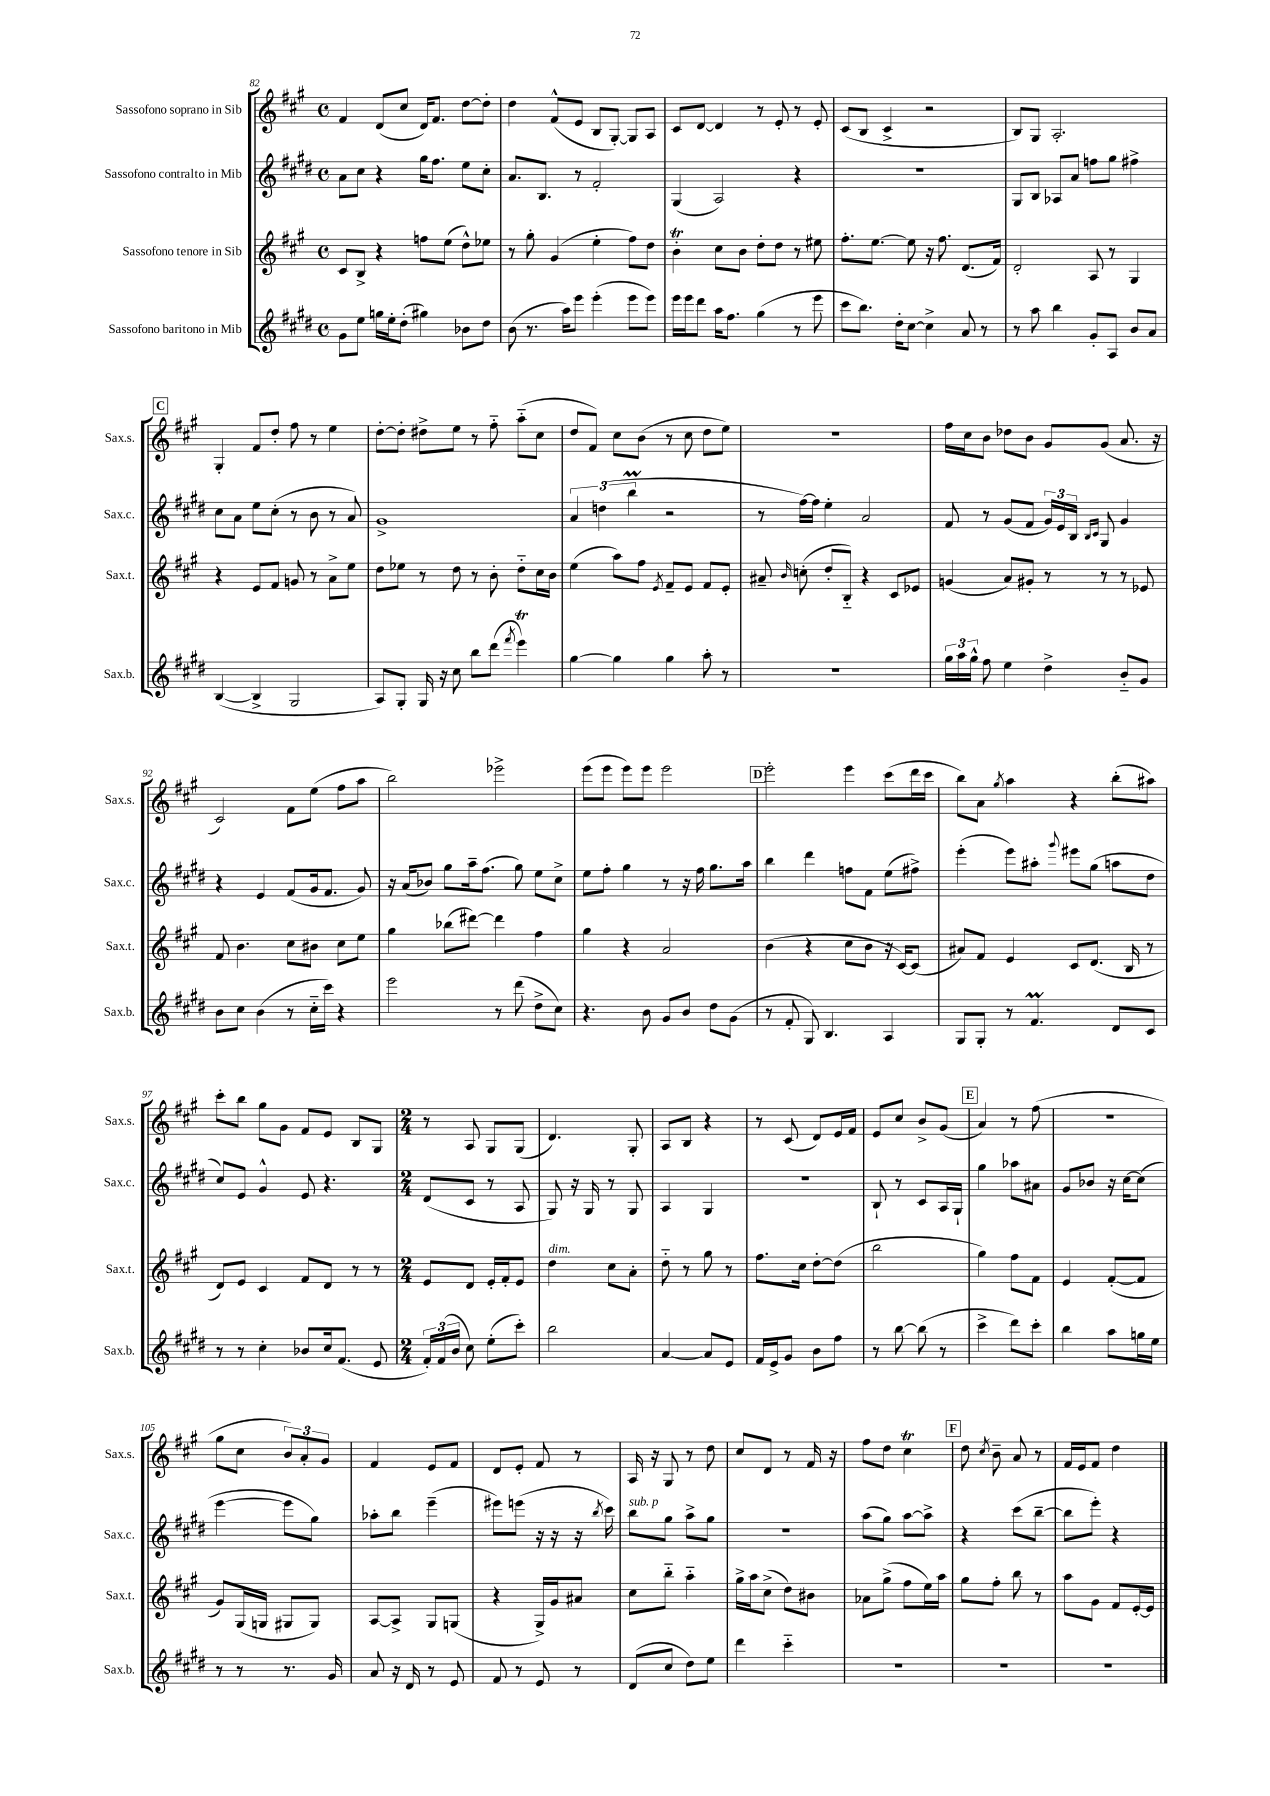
<<
\new StaffGroup <<
\new Staff = "s0" \with { instrumentName = "Sassofono soprano in Sib" shortInstrumentName = "Sax.s." } {
    \clef treble \key a \major \defaultTimeSignature \time 4/4
    \autoBeamOff fis'4 d'8[( cis''8] d'16[) fis'8.] d''8[~ d''8]-. |
    d''4 fis'8[-^( e'8] b8[ gis8]~-.) gis8[ a8] |
    cis'8[ d'8]~ d'4 r8 e'8-. r8 e'8-. |
    cis'8[( b8] cis'4-> r2 |
    b8[) gis8] a2.-. |
    \mark \markup { \box "C" } gis4-. fis'8[ d''8]-. fis''8 r8 e''4 |
    d''8[~-. d''8]-. dis''8[-> e''8] r8 fis''8-_ a''8[-_( cis''8] |
    d''8[ fis'8]) cis''8[ b'8]( r8 cis''8 d''8[ e''8]) |
    R1 |
    fis''16[ cis''16 b'8] des''8[ b'8] gis'8[ gis'8]( a'8. r16 |
    cis'2) fis'8[ e''8]( fis''8[ a''8] |
    b''2) ees'''2-> |
    e'''8[( e'''8] e'''8[) e'''8] e'''2 |
    \mark \markup { \box "D" } e'''2-. e'''4 cis'''8[( d'''16 cis'''16] |
    b''8[) a'8] \acciaccatura { gis''8 } a''4 r4 b''8[-.( ais''8]) |
    cis'''8[-. b''8] gis''8[ gis'8] fis'8[ e'8] b8[ gis8] |
    \numericTimeSignature \time 2/4 r8 a8 gis8[ gis8]( |
    d'4.) gis8-. |
    a8[ b8] r4 |
    r8 cis'8( d'8[) e'16 fis'16] |
    e'8[ cis''8] b'8[-> gis'8]( |
    \mark \markup { \box "E" } a'4) r8 fis''8( |
    r2 |
    gis''8[ cis''8] \tuplet 3/2 { b'8[) a'8-. gis'8] } |
    fis'4 e'8[ fis'8] |
    d'8[ e'8]-. fis'8 r8 |
    a16 r16 gis8 r8 d''8 |
    cis''8[ d'8] r8 fis'16 r16 |
    fis''8[ d''8] cis''4\trill |
    \mark \markup { \box "F" } d''8 \acciaccatura { cis''8 } b'8-- a'8 r8 |
    fis'16[ e'16 fis'8] d''4 \bar "|." |
}
\new Staff = "s1" \with { instrumentName = "Sassofono contralto in Mib" shortInstrumentName = "Sax.c." } {
    \clef treble \key e \major \defaultTimeSignature \time 4/4
    \autoBeamOff a'8[ cis''8] r4 gis''16[ fis''8.] e''8[ cis''8]-. |
    a'8.[ b8.] r8 fis'2-. |
    gis4( a2) r4 |
    r1 |
    gis8[ b8] aes8[ a'8] f''8[ gis''8] fis''4-> |
    \mark \markup { \box "C" } cis''8[ a'8] e''8[ cis''8]-.( r8 b'8 r8 a'8) |
    gis'1-> |
    \tuplet 3/2 { a'4 d''4( b''4\prall } r2 |
    r8 fis''16[~) fis''16] e''4-. a'2 |
    fis'8 r8 gis'8[( fis'8] \tuplet 3/2 { gis'16[) e'16 b16] } \grace { b16[ cis'16] } gis8 gis'4 |
    r4 e'4 fis'8[( gis'16 fis'8.] gis'8) |
    r16 a'16[( bes'8]) gis''8[ a''16-- fis''8.]( gis''8) e''8[ cis''8]-> |
    e''8[ fis''8]-. gis''4 r8 r16 fis''16 gis''8.[ a''16] |
    \mark \markup { \box "D" } b''4 dis'''4 f''8[ fis'8] e''8[( fis''8]->) |
    e'''4-.( e'''8[) ais''8]-. \appoggiatura { gis'''8 } eis'''8[ gis''8]( a''8[ dis''8] |
    cis''8[) e'8] gis'4-^ e'8 r4. |
    \numericTimeSignature \time 2/4 dis'8[( cis'8] r8 a8 |
    gis8) r16 gis16 r8 gis8 |
    a4 gis4 |
    R2 |
    b8-! r8 cis'8[ a16 gis16]-! |
    \mark \markup { \box "E" } gis''4 aes''8[ ais'8] |
    gis'8[ bes'8] r16 cis''16[~ cis''8]( |
    e'''4~ e'''8[ gis''8]) |
    aes''8[-. b''8] e'''4--( |
    eis'''8[) e'''8]( r16 r16 r16 \acciaccatura { b''8 } cis'''16) |
    b''8[^\markup { \italic "sub. p" } gis''8] a''8[-> gis''8] |
    R2 |
    a''8[( gis''8]) a''8[~ a''8]-> |
    \mark \markup { \box "F" } r4 cis'''8[( b''8]~-- |
    b''8[ e'''8]-.) r4 \bar "|." |
}
\new Staff = "s2" \with { instrumentName = "Sassofono tenore in Sib" shortInstrumentName = "Sax.t." } {
    \clef treble \key a \major \defaultTimeSignature \time 4/4
    \autoBeamOff cis'8[ b8]-> r4 f''8[ e''8]( d''8[-^) ees''8] |
    r8 gis''8-. gis'4( e''4-. fis''8[) d''8] |
    b'4-.\trill cis''8[ b'8] d''8[-. d''8] r8 eis''8 |
    fis''8.[-. e''8.]~ e''8 r16 fis''8. d'8.[( fis'16]) |
    d'2-. a8 r8 gis4 |
    \mark \markup { \box "C" } r4 e'8[ fis'8] g'8 r8 a'8[-> e''8] |
    d''8[ ees''8] r8 d''8 r8 b'8-. d''8[-_ cis''16 b'16] |
    e''4( a''8[) fis''8] \acciaccatura { e'8 } fis'8[-- e'8] fis'8[ e'8]-. |
    ais'8-- \grace { b'16 } c''8-.( d''8[-. b8]-_) r4 cis'8[ ees'8] |
    g'4( a'8[) gis'8]-. r8 r8 r8 ees'8 |
    fis'8 b'4. cis''8[ bis'8] cis''8[ e''8] |
    gis''4 bes''8[( dis'''8]~) dis'''4 fis''4 |
    gis''4 r4 a'2 |
    \mark \markup { \box "D" } b'4( r4 cis''8[ b'8] r16 cis'16[~) cis'8]( |
    ais'8[) fis'8] e'4 cis'8[ d'8.]( b16 r8 |
    d'8[) e'8] cis'4 fis'8[ d'8] r8 r8 |
    \numericTimeSignature \time 2/4 e'8[ d'8] e'16[-. fis'16-. e'8] |
    d''4^\markup { \italic "dim." } cis''8[ a'8]-. |
    d''8-_ r8 gis''8 r8 |
    fis''8.[ cis''16] d''8[~-. d''8]( |
    b''2 |
    \mark \markup { \box "E" } gis''4) fis''8[ fis'8] |
    e'4 fis'8[~-.( fis'8] |
    gis'8[) gis16( g16] gis8[ gis8]) |
    a8[~ a8]-> gis8[ g8]( |
    r4 gis16[->) gis'16 ais'8] |
    cis''8[ b''8]-_ a''4-_ |
    gis''16[-> a''16 cis''8]->( d''8[) bis'8] |
    aes'8[ gis''8]->( fis''8[ e''16) a''16] |
    \mark \markup { \box "F" } gis''8[ fis''8]-. b''8 r8 |
    a''8[ gis'8] fis'8[ e'16~-. e'16] \bar "|." |
}
\new Staff = "s3" \with { instrumentName = "Sassofono baritono in Mib" shortInstrumentName = "Sax.b." } {
    \clef treble \key e \major \defaultTimeSignature \time 4/4
    \autoBeamOff gis'8[ e''8] g''16[ e''16-. dis''8]-.( gis''4) bes'8[ dis''8] |
    b'8( r8. a''16[) e'''8] e'''4-.( e'''8[ e'''8]) |
    e'''16[ e'''16 dis'''8] a''16[ fis''8.] gis''4( r8 e'''8 |
    cis'''8[ b''8.]) dis''16[-. cis''8]~ cis''4-> a'8 r8 |
    r8 a''8 b''4 gis'8[-. a8] b'8[ a'8] |
    \mark \markup { \box "C" } b4~( b4-> gis2 |
    a8[) gis8]-. gis16 r16 cis''8 b''8[ dis'''8]( \acciaccatura { fis'''8 } e'''4\trill) |
    gis''4~ gis''4 gis''4 a''8-. r8 |
    R1 |
    \tuplet 3/2 { gis''16[ a''16 gis''16]-^ } fis''8 e''4 dis''4-> b'8[-_ gis'8] |
    b'8[ cis''8] b'4( r8 cis''16[-_ cis'''16]) r4 |
    e'''2 r8 dis'''8( dis''8[-> cis''8]) |
    r4. b'8 gis'8[ b'8] dis''8[ gis'8]( |
    \mark \markup { \box "D" } r8 fis'8-. gis8) b4. a4 |
    gis8[ gis8]-. r8 fis'4.\prall dis'8[ cis'8] |
    r8 r8 cis''4-. bes'8[ cis''16 fis'8.]( e'8 |
    \numericTimeSignature \time 2/4 \tuplet 3/2 { fis'16[-.) fis'16( b'16] } cis''8) e''8[-.( cis'''8]-.) |
    b''2 |
    a'4~ a'8[ e'8] |
    fis'16[ e'16-> gis'8] b'8[ fis''8] |
    r8 b''8~ b''8( r8 |
    \mark \markup { \box "E" } cis'''4-> dis'''8[) cis'''8]-. |
    b''4 a''8[ g''16 e''16] |
    r8 r8 r8. gis'16 |
    a'8 r16 dis'16 r8 e'8 |
    fis'8 r8 e'8 r8 |
    dis'8[( cis''8] dis''8[) e''8] |
    dis'''4 cis'''4-_ |
    R2 |
    \mark \markup { \box "F" } R2 |
    R2 \bar "|." |
}
>>
>>
\layout { \context { \Score currentBarNumber = #82 } }
